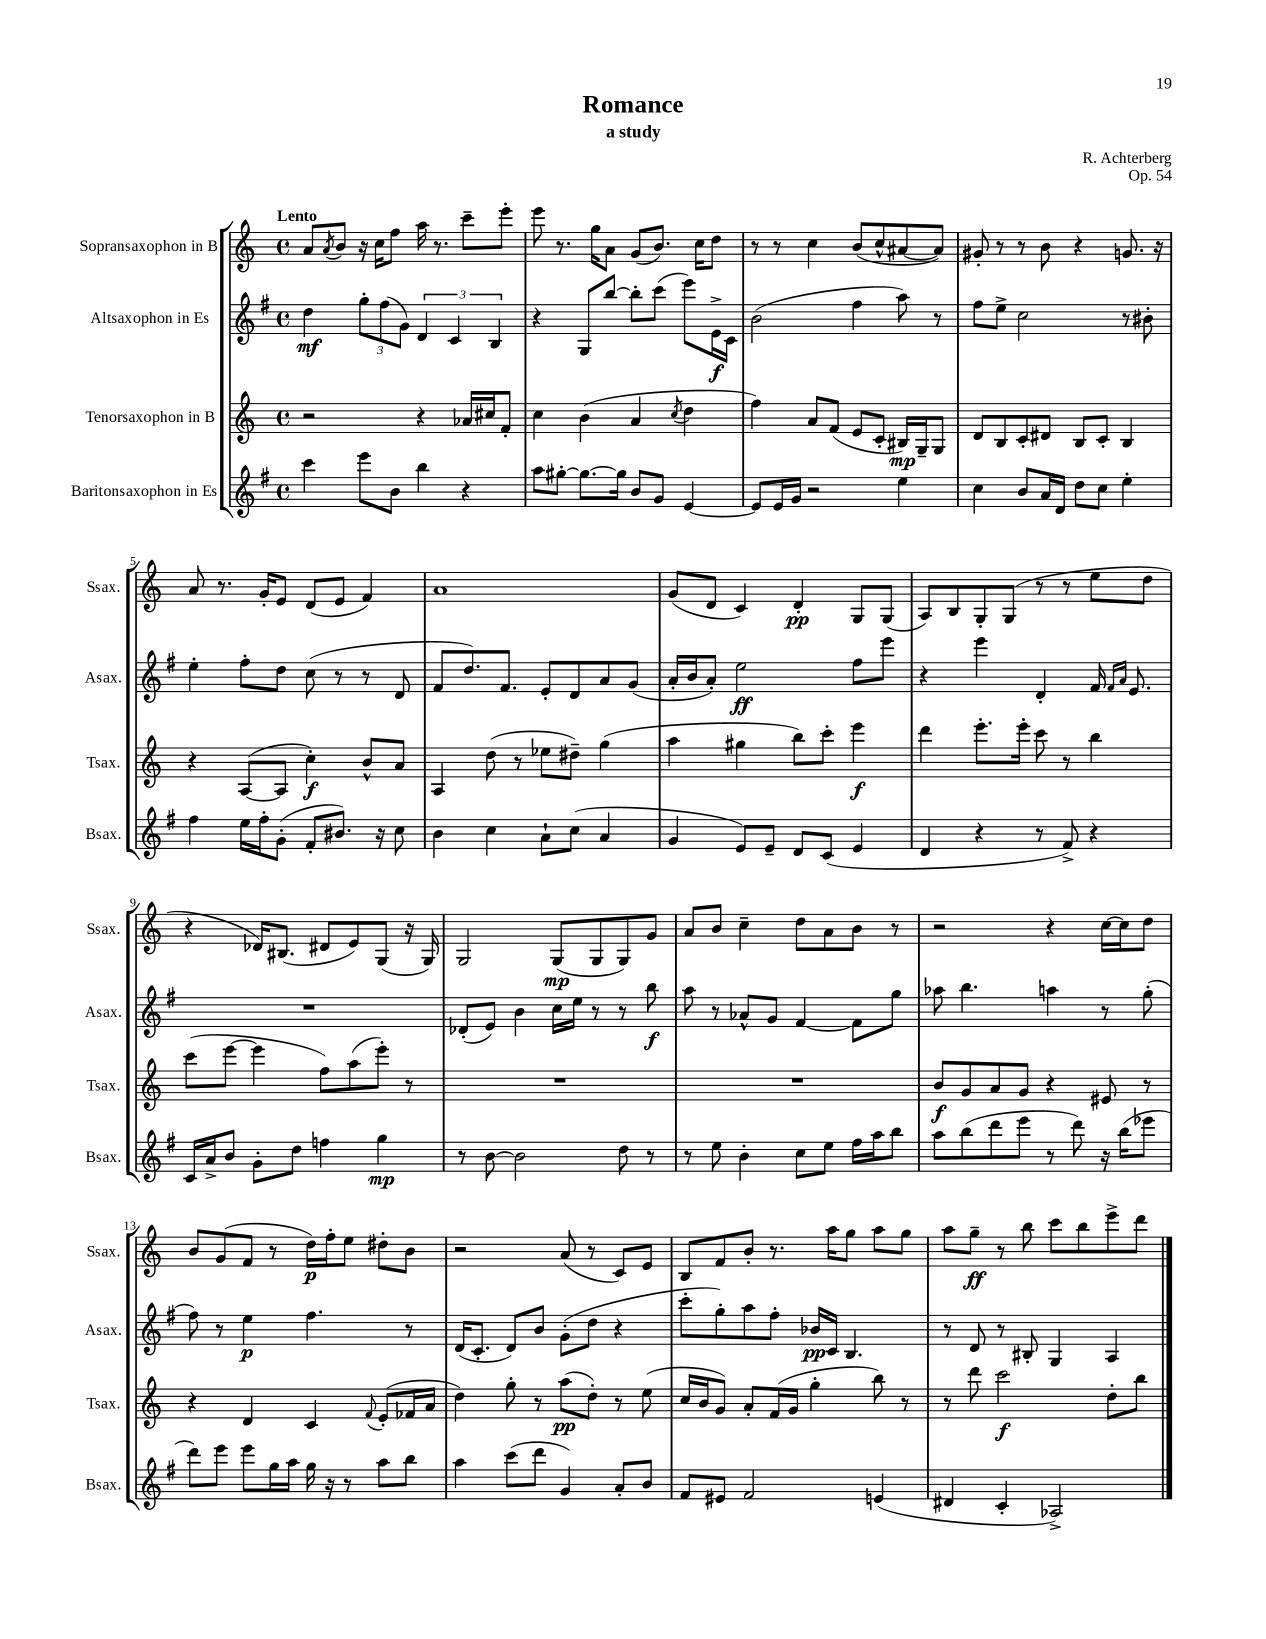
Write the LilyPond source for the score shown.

\header { title = "Romance" composer = "R. Achterberg" subtitle = "a study" opus = "Op. 54" }
<<
\new StaffGroup <<
\new Staff = "s0" \with { instrumentName = "Sopransaxophon in B" shortInstrumentName = "Ssax." } {
    \clef treble \key c \major \defaultTimeSignature \time 4/4 \tempo "Lento"
    a'8 \acciaccatura { a'8 } b'8 r16 c''16 f''8 a''16 r8. c'''8-- e'''8-. |
    e'''8 r8. g''16 a'8 g'8( b'8.) c''16 d''8 |
    r8 r8 c''4 b'8( c''8-^ ais'8~ ais'8) |
    gis'8-. r8 r8 b'8 r4 g'8. r16 |
    a'8 r8. g'16-. e'8 d'8( e'8 f'4) |
    a'1 |
    g'8( d'8 c'4) d'4-.\pp g8 g8( |
    a8) b8 g8-. g8( r8 r8 e''8 d''8 |
    r4 des'16) bis8.( dis'8 e'8) g8( r16 g16) |
    g2 g8\mp( g8 g8) g'8 |
    a'8 b'8 c''4-- d''8 a'8 b'8 r8 |
    r2 r4 c''16~ c''16 d''8 |
    b'8 g'8( f'8 r8 d''16\p) f''16-. e''8 dis''8-. b'8 |
    r2 a'8( r8 c'8) e'8 |
    b8 f'8 b'8-. r8. a''16 g''8 a''8 g''8 |
    a''8 g''8--\ff r8 b''8 c'''8 b''8 e'''8-> d'''8 \bar "|." |
}
\new Staff = "s1" \with { instrumentName = "Altsaxophon in Es" shortInstrumentName = "Asax." } {
    \clef treble \key g \major \defaultTimeSignature \time 4/4
    d''4\mf \tuplet 3/2 { g''8-. fis''8( g'8) } \tuplet 3/2 { d'4 c'4 b4 } |
    r4 g8 b''8~ b''8-. c'''8( e'''8) e'16->\f c'16 |
    b'2( fis''4 a''8) r8 |
    fis''8 e''8-> c''2 r8 bis'8-. |
    e''4-. fis''8-. d''8 c''8( r8 r8 d'8 |
    fis'8 d''8.) fis'8. e'8-. d'8 a'8 g'8( |
    a'16-. b'16 a'8-.) e''2\ff fis''8 e'''8 |
    r4 e'''4 d'4-. fis'16 \grace { fis'16 a'16 } e'8. |
    R1 |
    des'8-.( e'8) b'4 c''16 e''16 r8 r8 b''8\f |
    a''8 r8 aes'8-^ g'8 fis'4~ fis'8 g''8 |
    aes''8 b''4. a''4 r8 g''8-.( |
    fis''8) r8 e''4\p fis''4. r8 |
    d'16( c'8.-. d'8) b'8 g'8-.( d''8 r4 |
    c'''8-. g''8-.) a''8 fis''8-. bes'16\pp c'16 b4. |
    r8 d'8 r8 bis8-. g4 a4 \bar "|." |
}
\new Staff = "s2" \with { instrumentName = "Tenorsaxophon in B" shortInstrumentName = "Tsax." } {
    \clef treble \key c \major \defaultTimeSignature \time 4/4
    r2 r4 aes'16 cis''16 f'8-. |
    c''4 b'4( a'4 \acciaccatura { c''8 } d''4 |
    f''4) a'8 f'8( e'8 c'8-. bis16\mp) g16-- g8 |
    d'8 b8 c'8-. dis'8 b8 c'8-. b4 |
    r4 a8~( a8 c''4-.\f) b'8-^ a'8 |
    a4 d''8( r8 ees''8 dis''8--) g''4( |
    a''4 gis''4 b''8) c'''8-. e'''4\f |
    d'''4 e'''8.-. e'''16-. c'''8 r8 b''4 |
    c'''8( e'''8~ e'''4 f''8) a''8( e'''8-.) r8 |
    R1 |
    R1 |
    b'8\f g'8 a'8 g'8 r4 eis'8 r8 |
    r4 d'4 c'4 \appoggiatura { f'8 } e'8-.( fes'16 a'16 |
    d''4) g''8-. r8 a''8\pp( d''8-.) r8 e''8( |
    c''16 b'16 g'8) a'8-. f'16( g'16 g''4-. b''8) r8 |
    r8 d'''8 c'''2\f d''8-. b''8 \bar "|." |
}
\new Staff = "s3" \with { instrumentName = "Baritonsaxophon in Es" shortInstrumentName = "Bsax." } {
    \clef treble \key g \major \defaultTimeSignature \time 4/4
    c'''4 e'''8 b'8 b''4 r4 |
    a''8 gis''8~-. gis''8.~ gis''16 b'8 g'8 e'4~ |
    e'8 e'16 g'16 r2 e''4 |
    c''4 b'8 a'16 d'16 d''8 c''8 e''4-. |
    fis''4 e''16 fis''16-. g'8-.( fis'8-. bis'8.) r16 c''8 |
    b'4 c''4 a'8-! c''8( a'4 |
    g'4 e'8) e'8-- d'8 c'8( e'4 |
    d'4 r4 r8 fis'8->) r4 |
    c'16 a'16-> b'8 g'8-. d''8 f''4 g''4\mp |
    r8 b'8~ b'2 d''8 r8 |
    r8 e''8 b'4-. c''8 e''8 fis''16 a''16 b''8 |
    a''8 b''8( d'''8 e'''8 r8 d'''8) r16 b''16( ees'''8 |
    d'''8) e'''8 e'''8 g''16 a''16 g''16 r16 r8 a''8 b''8 |
    a''4 c'''8( d'''8 g'4) a'8-. b'8 |
    fis'8 eis'8 fis'2 e'4( |
    dis'4 c'4-. aes2->) \bar "|." |
}
>>
>>
